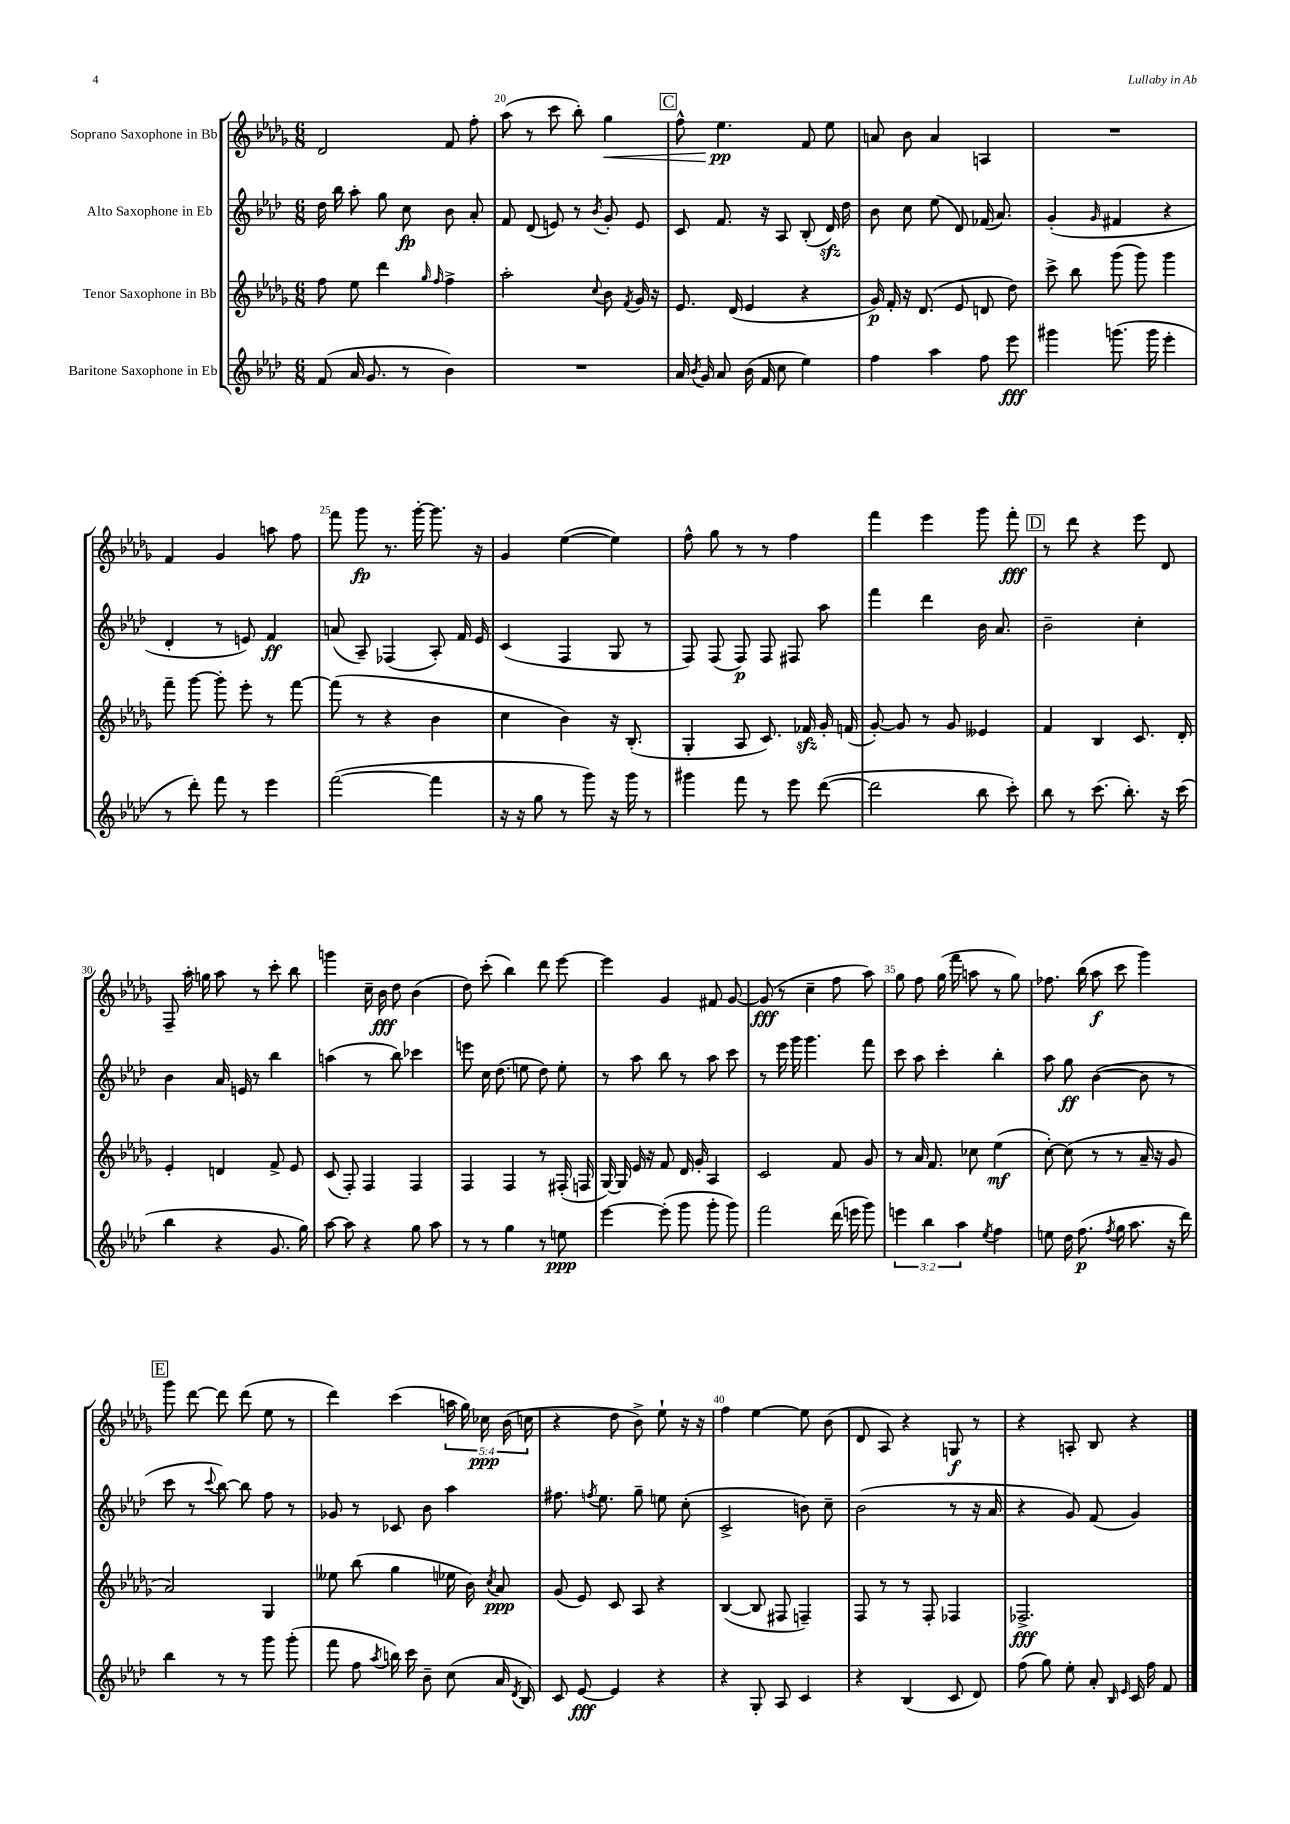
<<
\new StaffGroup <<
\new Staff = "s0" \with { instrumentName = "Soprano Saxophone in Bb" } {
    \clef treble \key des \major \numericTimeSignature \time 6/8 \override Staff.TupletNumber.text = #tuplet-number::calc-fraction-text
    \autoBeamOff des'2 f'8 f''8-. |
    aes''8( r8 c'''8 bes''8-.) ges''4\< |
    \mark \markup { \box "C" } f''8-^ ees''4.\pp\! f'8 ees''8 |
    a'8 bes'8 a'4 a4 |
    R2. |
    f'4 ges'4 a''8 f''8 |
    f'''8 ges'''8\fp r8. ges'''16~-. ges'''8. r16 |
    ges'4 ees''4~( ees''4) |
    f''8-^ ges''8 r8 r8 f''4 |
    f'''4 ees'''4 ges'''8 f'''8-.\fff |
    \mark \markup { \box "D" } r8 des'''8 r4 ees'''8 des'8 |
    f8-- aes''16-. g''16 aes''8 r8 c'''8-. bes''8 |
    g'''4 c''16-- bes'16\fff des''8 bes'4( |
    des''8) c'''8-.( bes''4) des'''8 ees'''8~ |
    ees'''4 ges'4 fis'8 ges'8~ |
    ges'8\fff( r8 c''4-- f''8 aes''8) |
    ges''8 f''8 ges''16( f'''16 a''8 r8 ges''8) |
    fes''8. bes''16( aes''8\f c'''8 ges'''4) |
    \mark \markup { \box "E" } ges'''8 des'''8~ des'''8 des'''8( ees''8 r8 |
    des'''4) c'''4( \tuplet 5/4 { a''16 ges''16) ces''16\ppp bes'16( c''16 } |
    r4 des''8 bes'8->) ees''8-! r16 r16 |
    f''4 ees''4~ ees''8 bes'8( |
    des'8 aes8) r4 g8\f r8 |
    r4 a8-. bes8 r4 \bar "|." |
}
\new Staff = "s1" \with { instrumentName = "Alto Saxophone in Eb" } {
    \clef treble \key aes \major \numericTimeSignature \time 6/8
    \autoBeamOff des''16 bes''16 aes''8-. g''8 c''8\fp bes'8 aes'8-. |
    f'8 des'8( e'8) r8 \acciaccatura { bes'8 } g'8-. e'8 |
    \mark \markup { \box "C" } c'8 f'8. r16 aes8 bes8-.( des'16\sfz) des''16 |
    bes'8 c''8 ees''8( des'8) fes'16( aes'8.) |
    g'4-.( \grace { g'16 } fis'4 r4 |
    des'4-. r8 e'8) f'4\ff |
    a'8( aes8--) fes4( aes8-.) f'16 ees'16 |
    c'4( f4 g8 r8 |
    f8) f8( f8\p) f8 fis8 aes''8 |
    f'''4 des'''4 bes'16 aes'8. |
    \mark \markup { \box "D" } bes'2-- c''4-. |
    bes'4 aes'16 e'16 r8 bes''4 |
    a''4( r8 bes''8) ces'''4 |
    e'''8 c''16 des''8.( e''8 des''8) e''8-. |
    r8 aes''8 bes''8 r8 aes''8 c'''8 |
    r8 ees'''16 g'''16 g'''4. f'''8 |
    c'''8 aes''8 c'''4-. bes''4-. |
    aes''8 g''8\ff bes'4~( bes'8 r8 |
    \mark \markup { \box "E" } c'''8 r8 \appoggiatura { c'''8 } bes''8~) bes''8 f''8 r8 |
    ges'8 r8 ces'8 bes'8 aes''4 |
    fis''8. \acciaccatura { f''8 } ees''8. g''8-- e''8 c''8-.( |
    c'2-> b'8) c''8-- |
    bes'2( r8 r16 aes'16 |
    r4 g'8) f'8( g'4) \bar "|." |
}
\new Staff = "s2" \with { instrumentName = "Tenor Saxophone in Bb" } {
    \clef treble \key des \major \numericTimeSignature \time 6/8
    \autoBeamOff f''8 ees''8 des'''4 \grace { ges''16 f''16 } f''4-> |
    aes''2-. \appoggiatura { c''8 } bes'8 \acciaccatura { f'8 } ges'16 r16 |
    \mark \markup { \box "C" } ees'8. des'16( ees'4 r4 |
    ges'16\p) f'16-. r16 des'8.( ees'8 d'8 des''8) |
    c'''8-> bes''8 ges'''8( ges'''8) ges'''4 |
    f'''8-- ges'''8~ ges'''8-. ees'''8-. r8 f'''8~ |
    f'''8( r8 r4 bes'4 |
    c''4 bes'4) r16 bes8.-.( |
    ges4-. aes8 c'8.) fes'16\sfz ges'16-. f'16( |
    ges'8~-.) ges'8 r8 ges'8 eeses'4 |
    \mark \markup { \box "D" } f'4 bes4 c'8. des'16-. |
    ees'4-. d'4 f'8-> ees'8 |
    c'8( f8-.) f4 f4 |
    f4 f4 r8 fis16-.( f16 |
    ges16~) ges16 ees'16 r16 f'8 des'16 ges'16-. aes4 |
    c'2 f'8 ges'8 |
    r8 aes'16 f'8. ces''8 ees''4\mf( |
    c''8~-.) c''8( r8 r8 aes'16-- r16 ges'8 |
    \mark \markup { \box "E" } aes'2) ges4 |
    eeses''8 bes''8( ges''4 ees''16 bes'16) \acciaccatura { c''8 } aes'8\ppp |
    ges'8( ees'8) c'8 aes8 r4 |
    bes4~( bes8 fis8 f4--) |
    f8 r8 r8 f8-. fes4 |
    fes2.->\fff \bar "|." |
}
\new Staff = "s3" \with { instrumentName = "Baritone Saxophone in Eb" } {
    \clef treble \key aes \major \numericTimeSignature \time 6/8 \override Staff.TupletNumber.text = #tuplet-number::calc-fraction-text
    \autoBeamOff f'8( aes'16 g'8. r8 bes'4) |
    R2. |
    \mark \markup { \box "C" } aes'16 \acciaccatura { bes'8 } g'16 aes'8 bes'16( f'16 c''8 ees''4) |
    f''4 aes''4 f''8 ees'''8\fff |
    gis'''4 g'''8.( g'''16 ees'''4-. |
    r8 des'''8-.) f'''8 r8 ees'''4 |
    f'''2~( f'''4 |
    r16 r16 g''8 r8 g'''8) r16 g'''16 r8 |
    gis'''4 f'''8 r8 ees'''8 des'''8~( |
    des'''2 bes''8 c'''8-.) |
    \mark \markup { \box "D" } bes''8 r8 c'''8.( bes''8.-.) r16 c'''16( |
    bes''4 r4 g'8. g''16) |
    aes''8~ aes''8 r4 g''8 aes''8 |
    r8 r8 g''4 r8 e''8\ppp |
    ees'''4~ ees'''8-.( g'''8 g'''8-. g'''8) |
    f'''2 des'''16( e'''16 g'''8) |
    \tuplet 3/2 { e'''4 bes''4 aes''4 } \acciaccatura { ees''8 } f''4 |
    e''8 des''16 f''8.\p( \acciaccatura { f''8 } g''16 aes''8. r16 des'''16) |
    \mark \markup { \box "E" } bes''4 r8 r8 g'''8 g'''8-.( |
    f'''8 f''8 \acciaccatura { aes''8 } b''16) c'''16 bes'8-- c''8( aes'16 \acciaccatura { des'8 } bes16) |
    c'8 ees'8~\fff ees'4 r4 |
    r4 g8-. aes8 c'4 |
    r4 bes4( c'8 des'8) |
    f''8( g''8) ees''8-. aes'8-. \grace { bes16 ees'16 } c'16 f''16 f'8 \bar "|." |
}
>>
>>
\layout { \context { \Score currentBarNumber = #19 \override BarNumber.break-visibility = ##(#f #t #t) barNumberVisibility = #(every-nth-bar-number-visible 5) } }
